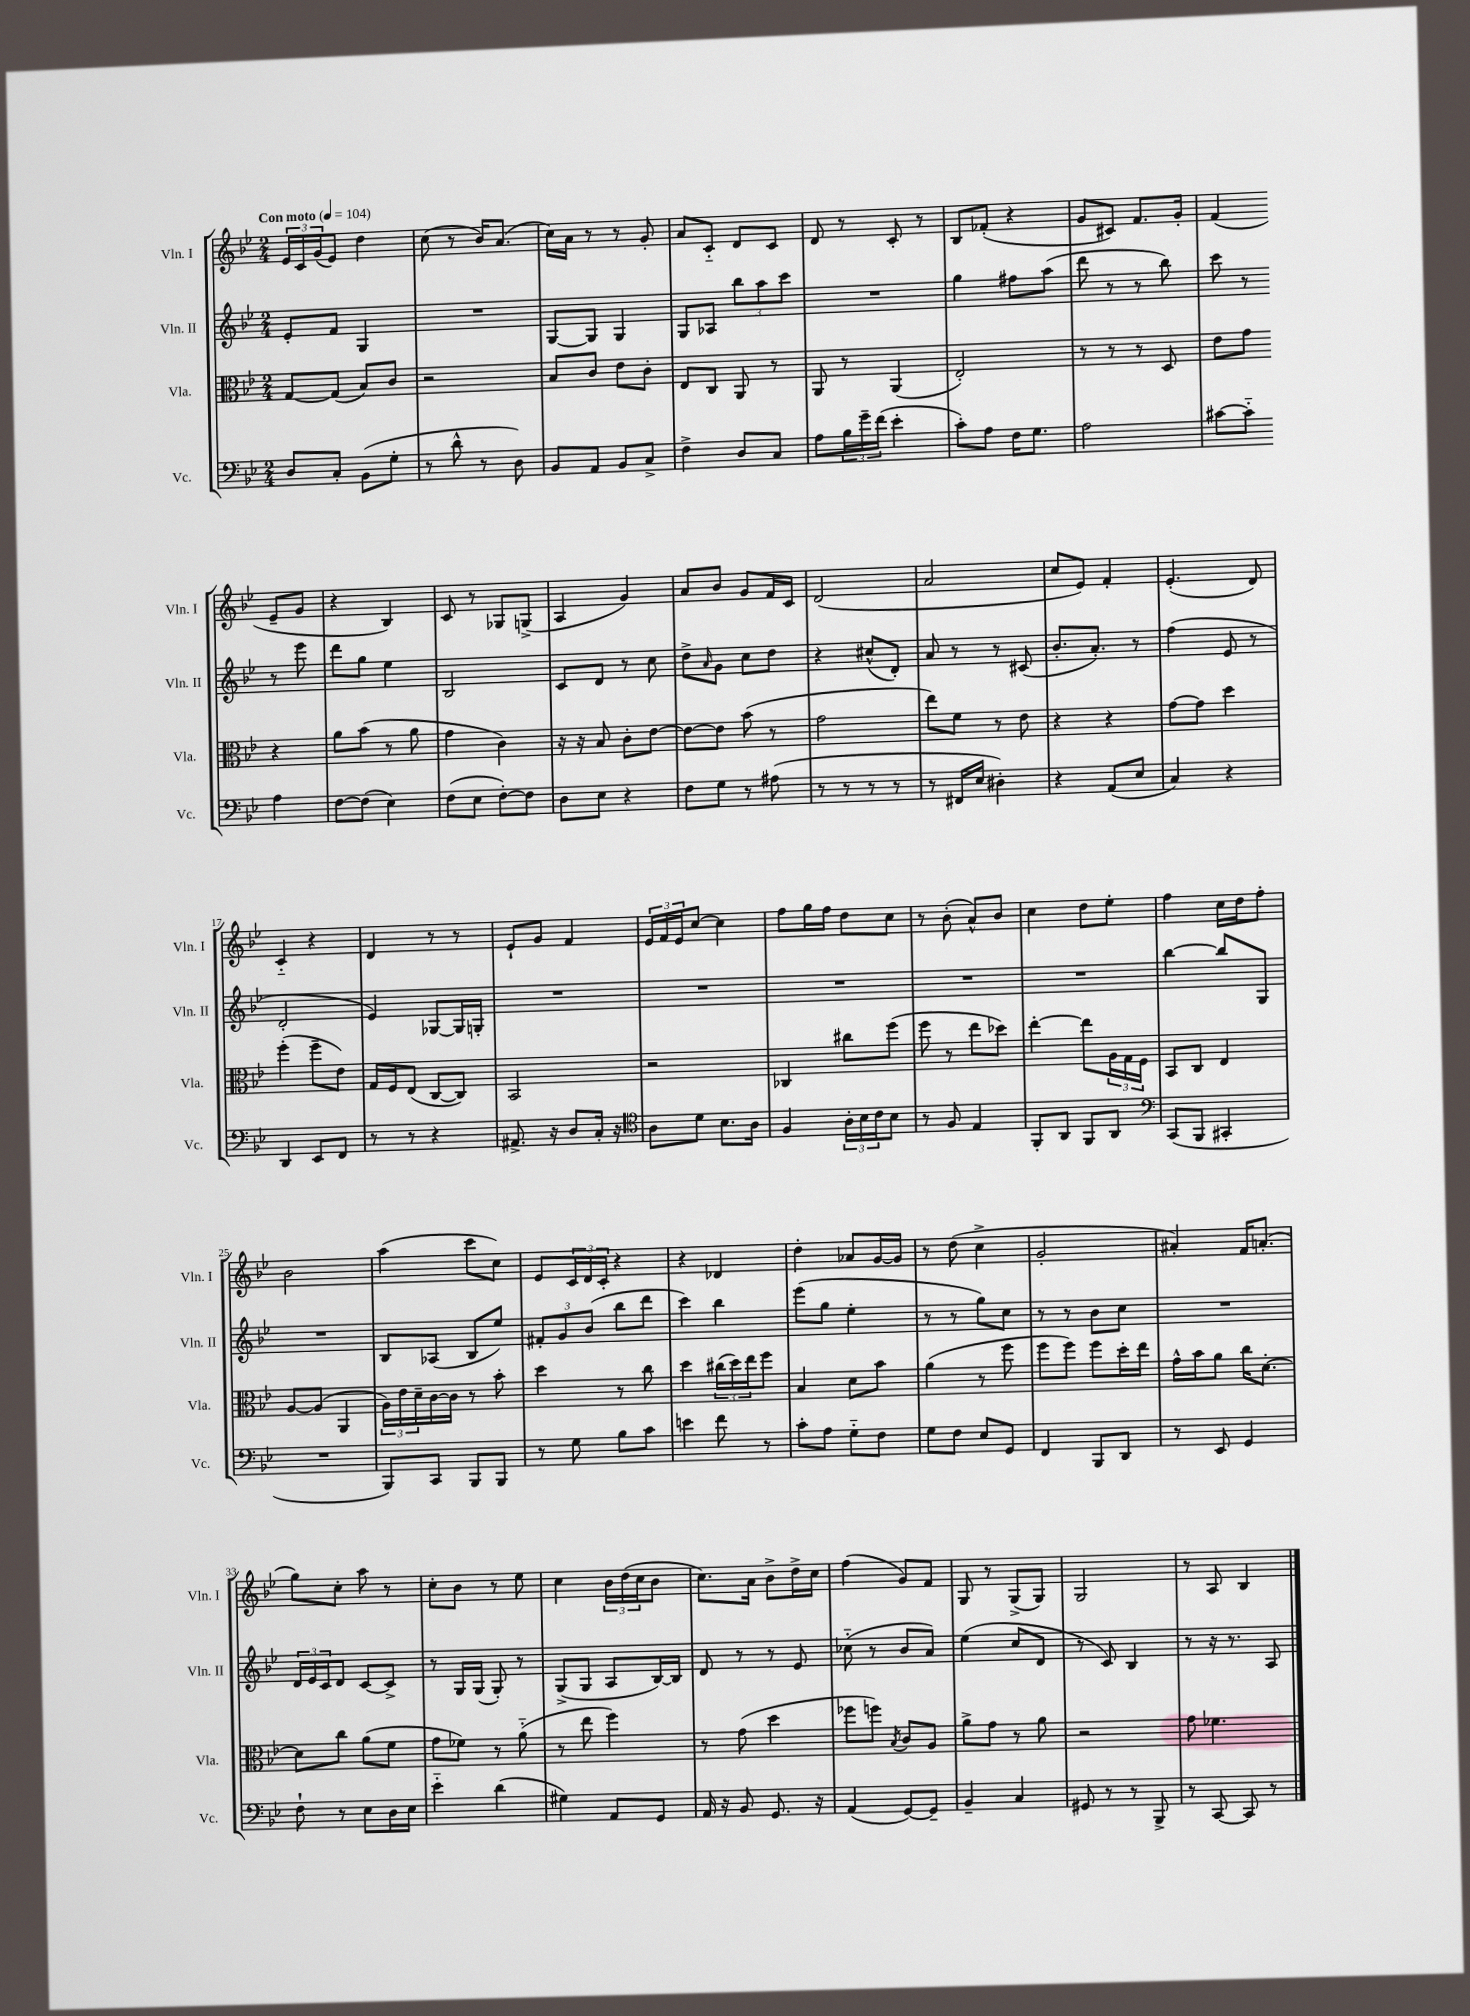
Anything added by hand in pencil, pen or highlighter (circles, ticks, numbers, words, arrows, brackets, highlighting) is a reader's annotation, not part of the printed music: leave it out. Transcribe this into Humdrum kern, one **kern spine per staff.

**kern	**kern	**kern	**kern
*staff4	*staff3	*staff2	*staff1
*clefF4	*clefC3	*clefG2	*clefG2
*k[b-e-]	*k[b-e-]	*k[b-e-]	*k[b-e-]
*M2/4	*M2/4	*M2/4	*M2/4
*MM104	*MM104	*MM104	*MM104
8D	[8G	8e-'	24e-
.	.	.	24c
.	.	.	(24g
8C'	(8G]	8f	8e-)
(8BB-	8B-)	4G	4dd
8G'	8c	.	.
=	=	=	=
8r	2r	2r	(8cc
8d^^	.	.	8r
8r	.	.	16b-)
.	.	.	(8.a
8D)	.	.	.
=	=	=	=
8BB-	8B-	[8G	16cc)
.	.	.	16a
8AA	8c	8G]	8r
8BB-	8e-	4G	8r
8C^	8c'	.	8g'
=	=	=	=
4F^	8E-	8G	8a
.	8C	8A-	8c'~
8D	8AA	12bb-	8d
.	.	12aa	.
8C	8r	.	8c
.	.	12ccc	.
=	=	=	=
8A	8AA	2r	8d
24B-	8r	.	8r
24g~	.	.	.
(24f	.	.	.
4e-'	(4AA	.	8c'
.	.	.	8r
=	=	=	=
8c')	2E-')	4gg	8B-
8A	.	.	(8f-'
16F	.	8ff#	4r
8.G	.	.	.
.	.	(8aa	.
=	=	=	=
2A	8r	8ddd	8g
.	8r	8r	8c#)
.	8r	8r	8.f
.	8D	8bb-)	.
.	.	.	16g'
=	=	=	=
[8c#	8e-	8ccc	(4f
8c#'~]	8g	8r	.
4A	4r	8r	8e-~
.	.	8eee-	8g
=	=	=	=
[8F	8a	8ddd	4r
(8F]	(8b-	8gg	.
4E-)	8r	4ee-	4B-)
.	8a	.	.
=	=	=	=
(8F	4g	2B-	8c
8E-	.	.	8r
[8F')	4c)	.	8G-
8F]	.	.	(8G^
=	=	=	=
8D	16r	8c	4A
.	16r	.	.
8E-	8B-	8d	.
4r	8c'	8r	4g)
.	[8e-	8cc	.
=	=	=	=
8F	8e-_	8dd^	8a
.	.	16qqa	.
8G	8e-]	8g	8b-
8r	(8b-	8cc	8g
(8A#	8r	8dd	16f
.	.	.	16c
=	=	=	=
8r	2g	4r	(2d
8r	.	.	.
8r	.	(8cc#^^	.
8r	.	8d')	.
=	=	=	=
8r	8ee-)	8a	2a
16FF#	8f	8r	.
16E-	.	.	.
4D#')	8r	8r	.
.	8e-	(8c#	.
=	=	=	=
4r	4r	8.b-'	8cc
.	.	.	8e-)
.	.	8.a')	.
(8AA	4r	.	4f'
8E-	.	8r	.
=	=	=	=
4C)	[8g	(4ff	(4.e-'
.	8g]	.	.
4r	4dd	8e-	.
.	.	8r	8d)
=	=	=	=
4DD	(4ff'	2d'	4c'~
8EE-	8ff~	.	4r
8FF	8e-)	.	.
=	=	=	=
8r	16G	4e-)	4d
.	16F	.	.
8r	(8E-	.	.
4r	[8C	[8G-	8r
.	8C])	16G-]	8r
.	.	16G'	.
=	=	=	=
8.AA#^	2BB-	2r	8e-`
.	.	.	8g
16r	.	.	.
8D	.	.	4f
16C'	.	.	.
16r	.	.	.
=	=	=	=
*clefC4	*	*	*
8A	2r	2r	24e-
.	.	.	24f
.	.	.	24e-
8d	.	.	[8cc
8.B-	.	.	4cc]
16A	.	.	.
=	=	=	=
4F	4C-	2r	8ff
.	.	.	16gg
.	.	.	16ff
24A'	8cc#	.	8dd
24B-	.	.	.
24c	.	.	.
8B-	(8ff	.	8cc
=	=	=	=
8r	8ff	2r	8r
8F	8r	.	(8b-'
4E-	8ee-	.	8a^^)
.	8dd-)	.	8b-
=	=	=	=
8FF'	[4ee-'	2r	4cc
8AA	.	.	.
8FF	8ee-]	.	8dd
8AA	24A	.	8ee-'
.	24G	.	.
.	24F	.	.
=	=	=	=
*clefF4	*	*	*
(8CC	8BB-	[4bb-	4ff
8BBB-	8C	.	.
4CC#'	4E-	8bb-]	16cc
.	.	.	16dd
.	.	8G	8ff'
=	=	=	=
2r	[8A	2r	2b-
.	(8A]	.	.
.	4AA	.	.
=	=	=	=
8BBB-)	24A)	8B-	(4aa
.	24e-	.	.
.	24d~	.	.
8CC	[16c	(8A-	.
.	16c]	.	.
8BBB-	8r	8B-	8ccc
8BBB-	8b-'	8ee-)	8cc)
=	=	=	=
8r	4dd	12f#'	8e-
.	.	12g	.
8G	.	.	24c
.	.	(12b-	24d
.	.	.	24c'
8B-	8r	8bb-	4r
8c	8cc	8ddd	.
=	=	=	=
4e	4dd	4ccc)	4r
8f	(24cc#	4bb-	4d-
.	24dd)	.	.
.	24ee-	.	.
8r	8ff	.	.
=	=	=	=
8c'	4B-	(8eee-	4dd'
8A	.	8gg	.
8G'~	8d	4ee-'	8a-
8F	8b-	.	[16g
.	.	.	16g]
=	=	=	=
8G	(4a	8r	8r
8F	.	8r	(8dd
8E-	8r	8gg)	4cc^
8GG	8ff	8cc	.
=	=	=	=
4FF	8ff	8r	2g'
.	8ff)	8r	.
8BBB-	8ff	8b-	.
8DD	16dd'	8cc	.
.	16ee-	.	.
=	=	=	=
8r	16g^^	2r	4a#')
.	16b-	.	.
8EE-	8a	.	.
4GG	16cc	.	16f
.	[8.d'	.	(8.a'
=	=	=	=
8F`	8d]	24d	8gg)
.	.	24e-	.
.	.	24c	.
8r	8cc	8d	8cc'
8E-	(8a	[8c	8aa
16D	8f	8c^]	8r
16E-	.	.	.
=	=	=	=
4e-'~	8g	8r	8cc'
.	8f-)	16G	8b-
.	.	(16G	.
(4d	8r	8G')	8r
.	(8a'~	8r	8ee-
=	=	=	=
4G#)	8r	(8G^	4cc
.	8ee-	8G	.
8AA	4ff)	8A	24b-
.	.	.	(24dd
.	.	.	24cc
8GG	.	[16B-)	8b-
.	.	16B-]	.
=	=	=	=
16AA	8r	8d	8.cc)
16r	.	.	.
8BB-	(8g	8r	.
.	.	.	16a
8.GG	4dd	8r	8b-^
.	.	8e-	16dd^
16r	.	.	16cc
=	=	=	=
(4AA	8ff-	(8cc-'~	(4ff
.	8ff)	8r	.
.	8qB-	.	.
[8GG)	8c	8b-	8g)
8GG~]	8A	8a)	8f
=	=	=	=
4BB-~	8a^	(4ee-	8G
.	8g	.	8r
4C	8r	8cc	(8G^
.	8a	8d	8G)
=	=	=	=
8GG#	2r	8r	2G
8r	.	8c)	.
8r	.	4B-	.
8BBB-^	.	.	.
=	=	=	=
8r	8g	8r	8r
[8CC	4.f-	16r	8A
.	.	8.r	.
8CC]	.	.	4B-
8r	.	8A	.
==	==	==	==
*-	*-	*-	*-
